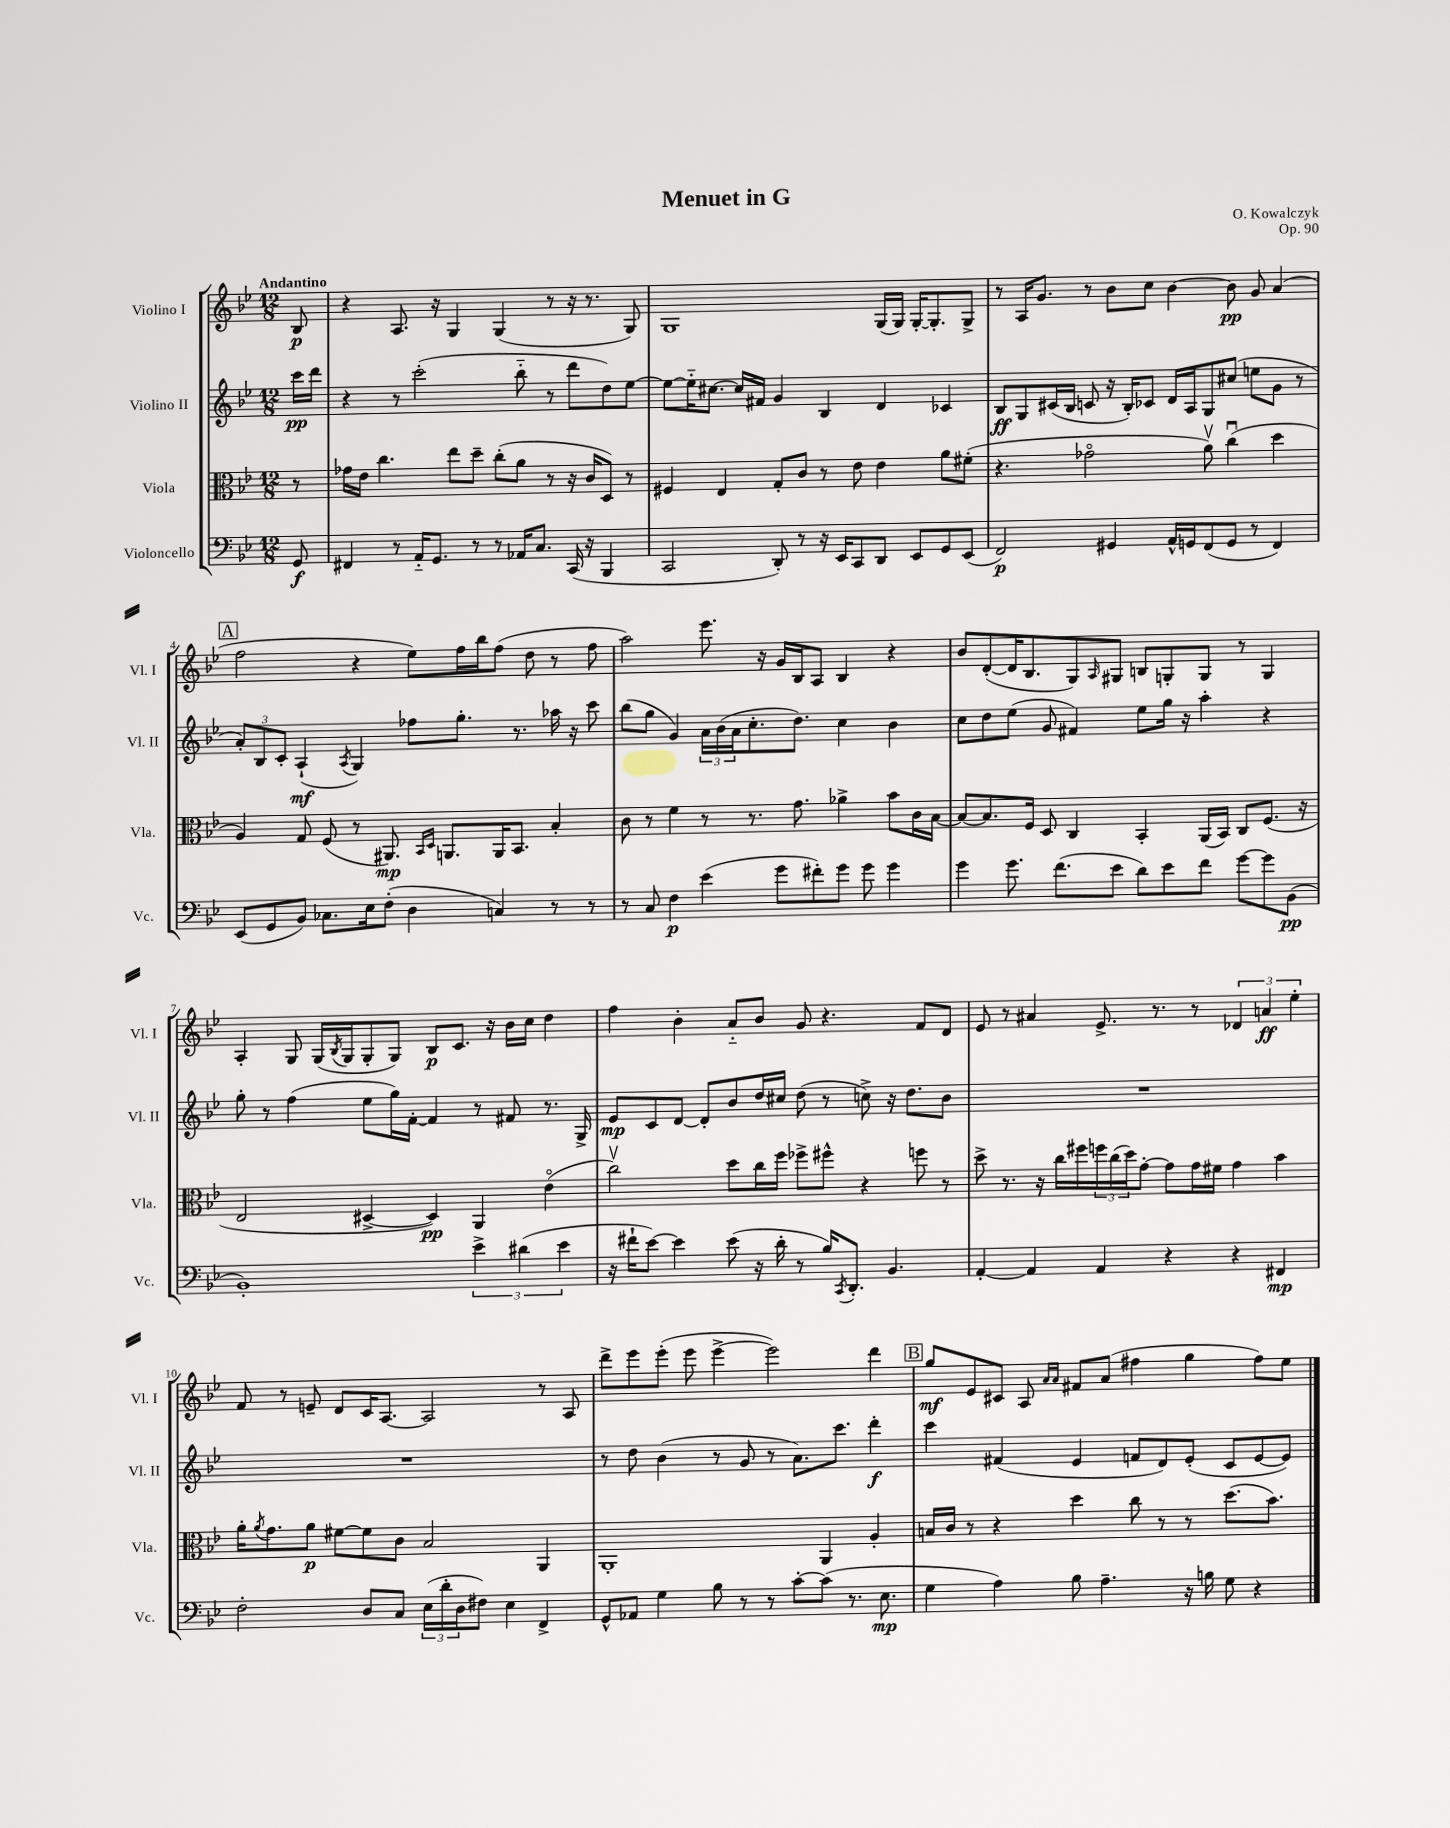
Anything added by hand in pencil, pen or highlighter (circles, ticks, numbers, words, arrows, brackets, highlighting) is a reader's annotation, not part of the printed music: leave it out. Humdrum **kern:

**kern	**dynam	**kern	**dynam	**kern	**dynam	**kern	**dynam
*part4	*part4	*part3	*part3	*part2	*part2	*part1	*part1
*staff4	*staff4	*staff3	*staff3	*staff2	*staff2	*staff1	*staff1
*I"Violoncello	*	*I"Viola	*	*I"Violino II	*	*I"Violino I	*
*I'Vc.	*	*I'Vla.	*	*I'Vl. II	*	*I'Vl. I	*
*clefF4	*	*clefC3	*	*clefG2	*	*clefG2	*
*k[b-e-]	*	*k[b-e-]	*	*k[b-e-]	*	*k[b-e-]	*
*M12/8	*	*M12/8	*	*M12/8	*	*M12/8	*
=	=	=	=	=	=	=	=
!	!	!	!	!	!	!LO:TX:a:B:t=Andantino	!
8GG/	f	8r	.	16ccc\LL	pp	8B-/	p
.	.	.	.	16ddd\JJ	.	.	.
=1	=1	=1	=1	=1	=1	=1	=1
4FF#X/	.	16g-X\LL	.	4r	.	4r	.
.	.	16e-\JJ	.	.	.	.	.
.	.	4.cc\	.	.	.	.	.
8r	.	.	.	8r	.	8.A/	.
16AA/KL	.	.	.	(2ccc'\	.	.	.
8.GG/J	.	.	.	.	.	16r	.
.	.	8ee-\L	.	.	.	4G/	.
8r	.	8dd~\J	.	.	.	.	.
8r	.	(8cc'\L	.	.	.	(4G/	.
16AA-X/KL	.	8a\J	.	8bb-\	.	.	.
8.C/J	.	.	.	.	.	.	.
.	.	8r	.	8r	.	8r	.
(16CC/	.	16r	.	8ddd\L	.	16r	.
16r	.	16c/KL	.	.	.	8.r	.
4BBB-/	.	8D/J)	.	8dd\)	.	.	.
.	.	8r	.	[8ee-\J	.	8G/)	.
=2	=2	=2	=2	=2	=2	=2	=2
2CC/	.	4F#X/	.	8ee-\L_	.	1G	.
.	.	.	.	16ee-\K]	.	.	.
.	.	.	.	[8.cc#X\J	.	.	.
.	.	4E-/	.	.	.	.	.
.	.	.	.	16cc#/LL]	.	.	.
.	.	.	.	16f#X/JJ	.	.	.
8DD'/)	.	8G'/L	.	4g/	.	.	.
8r	.	8c/J	.	.	.	.	.
16r	.	8r	.	4B-/	.	.	.
16EE-/KL	.	.	.	.	.	.	.
8CC/	.	8e-\	.	.	.	.	.
8DD/J	.	4e-\	.	4d/	.	(16G/LL	.
.	.	.	.	.	.	16G/JJ)	.
8EE-/L	.	.	.	.	.	[16G'/KL	.
.	.	.	.	.	.	8.G'/]	.
8GG/	.	8a\L	.	4c-X/	.	.	.
(8EE-/J	.	(8f#X'\J	.	.	.	8G^/J	.
=3	=3	=3	=3	=3	=3	=3	=3
2FF/)	p	4.r	.	8B-/L	ff	8r	.
.	.	.	.	8G/	.	16A/KL	.
.	.	.	.	.	.	8.g/J	.
.	.	.	.	(16c#X/L	.	.	.
.	.	.	.	16B-/JJ	.	.	.
.	.	2g-X\	.	8cn/	.	8r	.
4GG#X/	.	.	.	16r	.	8b-\L	.
.	.	.	.	16B-'/KL)	.	.	.
.	.	.	.	8c-X/J	.	8cc\J	.
16AA^^/LL	.	.	.	16d/LL	.	[4b-\	.
16GGn/J	.	.	.	16A/J	.	.	.
(8FF/	.	8av\)	.	8G/	.	.	.
8GG/J	.	(4ccu\	.	(8cc#X/J	.	8b-\]	pp
8r	.	.	.	8een\L	.	8g/	.
4FF/)	.	4dd\	.	8g\J	.	(4a/	.
.	.	.	.	8r	.	.	.
!!LO:LB:g=z
!!LO:REH:place=s1:t=A
=4	=4	=4	=4	=4	=4	=4	=4
(8EE-/L	.	4A/)	.	12a'/L)	.	2ff\	.
.	.	.	.	12B-/	.	.	.
8GG/	.	.	.	.	.	.	.
.	.	.	.	12c'/J	.	.	.
8BB-/J)	.	8G/	.	(4A`/	mf	.	.
8.C-X\L	.	(8F/	.	.	.	.	.
.	.	.	.	8qA/	.	.	.
.	.	8r	.	4G/)	.	4r	.
16E-\k	.	.	.	.	.	.	.
(8F'\J	.	8.AA#X/)	mp	.	.	.	.
4D\	.	.	.	8ff-X\L	.	8ee-\L)	.
.	.	16qqBB-/LL	.	.	.	.	.
.	.	16qqD/JJ	.	.	.	.	.
.	.	8.AAn/L	.	.	.	.	.
.	.	.	.	8.gg'\J	.	16ff\L	.
.	.	.	.	.	.	16bb-\J	.
4Cn/)	.	16AA/K	.	.	.	(8ff\J	.
.	.	8.BB-/J	.	8.r	.	.	.
.	.	.	.	.	.	8dd\	.
8r	.	4B-'/	.	16aa-X\	.	8r	.
.	.	.	.	16r	.	.	.
8r	.	.	.	8ccc\	.	8ff\	.
=5	=5	=5	=5	=5	=5	=5	=5
8r	.	8c\	.	(8bb-\L	.	2aa\)	.
8C/	.	8r	.	8gg\J	.	.	.
4F\	p	4f\	.	4g/)	.	.	.
(4e-\	.	8r	.	24a\LL	.	8.eee-\	.
.	.	.	.	(24b-\	.	.	.
.	.	.	.	24a\J	.	.	.
.	.	8.r	.	8.cc'\	.	.	.
.	.	.	.	.	.	16r	.
8g\L	.	.	.	.	.	16g/LL	.
.	.	8.g\	.	8.dd\J)	.	16B-/J	.
8f#X'\)	.	.	.	.	.	8A/J	.
8g\J	.	4a-X^\	.	4cc\	.	4B-/	.
8g\	.	.	.	.	.	.	.
4g\	.	8b-\L	.	4b-\	.	4r	.
.	.	16c\L	.	.	.	.	.
.	.	[16B-\JJ	.	.	.	.	.
=6	=6	=6	=6	=6	=6	=6	=6
4g\	.	8B-/L_	.	8cc\L	.	8b-/L	.
.	.	8.B-/]	.	8dd\	.	([8d'/	.
8.g\	.	.	.	(8ee-\J	.	16d/K]	.
.	.	16F/Jk	.	.	.	8.B-/	.
.	.	8D/	.	8g/	.	.	.
(8.f\L	.	.	.	.	.	.	.
.	.	4C/	.	4f#X/)	.	8G/)	.
.	.	.	.	.	.	16qqA/	.
8e-\J	.	.	.	.	.	8G#X/J	.
8d\L)	.	4BB-'/	.	8ee-\L	.	8Bn/L	.
8e-\	.	.	.	16gg\Jk	.	8Gn'/	.
.	.	.	.	16r	.	.	.
8f\J	.	(16AA/LL	.	4aa'\	.	8G/J	.
.	.	16BB-/JJ)	.	.	.	.	.
[8g\L	.	8C/L	.	.	.	8r	.
8g\]	.	(8.F/J	.	4r	.	4G/	.
(8BB-\J	pp	.	.	.	.	.	.
.	.	16r	.	.	.	.	.
!!LO:LB:g=z
=7	=7	=7	=7	=7	=7	=7	=7
1BB-')	.	2E-/	.	8gg'\	.	4A'/	.
.	.	.	.	8r	.	.	.
.	.	.	.	(4ff\	.	8G/	.
.	.	.	.	.	.	(16G/LL	.
.	.	.	.	.	.	8qB-/	.
.	.	.	.	.	.	16G/J	.
.	.	[4D#X^/	.	8ee-\L	.	8G'/	.
.	.	.	.	16gg\L)	.	8G/J)	.
.	.	.	.	[16f'\JJ	.	.	.
.	.	4D#/])	pp	4f/]	.	8B-/L	p
.	.	.	.	.	.	8.c/J	.
6e-^\	.	4AA/	.	8r	.	.	.
.	.	.	.	.	.	16r	.
.	.	.	.	8f#X/	.	16b-\LL	.
(6d#X\	.	.	.	.	.	.	.
.	.	.	.	.	.	16cc\JJ	.
.	.	(4e-\	.	8.r	.	4dd\	.
6e-\	.	.	.	.	.	.	.
.	.	.	.	16G^/	.	.	.
=8	=8	=8	=8	=8	=8	=8	=8
16r	.	2ccv\)	.	8e-/L	mp	4ff\	.
16f#X`\KL	.	.	.	.	.	.	.
[8e-\J)	.	.	.	8c/	.	.	.
4e-\]	.	.	.	[8d/J	.	4b-'\	.
.	.	.	.	8d'/L]	.	.	.
(8e-\	.	8dd\L	.	8b-/	.	8a/L	.
16r	.	16cc\L	.	16dd/L	.	8b-/J	.
16d'\	.	16ff\JJ	.	16cc#X/JJ	.	.	.
8r	.	8ff-X^\L	.	(8dd\	.	8g/	.
16B-/KL)	.	8ff#X^^\J	.	8r	.	4.r	.
8qCC/	.	.	.	.	.	.	.
8.DD'/J	.	.	.	.	.	.	.
.	.	4r	.	8ccn^\)	.	.	.
4.BB-/	.	.	.	16r	.	.	.
.	.	.	.	8.dd\L	.	.	.
.	.	8ffn\	.	.	.	8f/L	.
.	.	8r	.	8b-\J	.	8d/J	.
=9	=9	=9	=9	=9	=9	=9	=9
[4AA'/	.	8dd^\	.	1.r	.	8e-/	.
.	.	8.r	.	.	.	8r	.
4AA/]	.	.	.	.	.	4a#X/	.
.	.	16r	.	.	.	.	.
.	.	16cc\LL	.	.	.	.	.
.	.	16ff#X\	.	.	.	.	.
4AA/	.	24ffn\	.	.	.	8.e-^/	.
.	.	(24cc\	.	.	.	.	.
.	.	24dd\J)	.	.	.	.	.
.	.	[8g'\J	.	.	.	.	.
.	.	.	.	.	.	8.r	.
4r	.	8g\L]	.	.	.	.	.
.	.	16g\L	.	.	.	8r	.
.	.	16f#X\JJ	.	.	.	.	.
4r	.	4g\	.	.	.	6d-X/	.
.	.	.	.	.	.	6an/	ff
4FF#X/	mp	4b-\	.	.	.	.	.
.	.	.	.	.	.	6ee-'\	.
!!LO:LB:g=z
=10	=10	=10	=10	=10	=10	=10	=10
2F'\	.	16a'\KL	.	1.r	.	8f/	.
.	.	8qa/	.	.	.	.	.
.	.	8.g\	.	.	.	.	.
.	.	.	.	.	.	8r	.
.	.	8a\J	p	.	.	8en~/	.
.	.	[8f#X\L	.	.	.	8d/L	.
8D/L	.	8f#\]	.	.	.	16c/K	.
.	.	.	.	.	.	[8.A/J	.
8C/J	.	8c\J	.	.	.	.	.
(24E-\LL	.	2B-/	.	.	.	2A/]	.
24d'\	.	.	.	.	.	.	.
24D\J	.	.	.	.	.	.	.
8F#X\J)	.	.	.	.	.	.	.
4E-\	.	.	.	.	.	.	.
4FF^/	.	4AA/	.	.	.	8r	.
.	.	.	.	.	.	8A/	.
=11	=11	=11	=11	=11	=11	=11	=11
8GG^^/L	.	1AA'	.	8r	.	8ddd^\L	.
8AA-X/J	.	.	.	8dd\	.	8eee-\	.
4G\	.	.	.	(4b-\	.	(8eee-'\J	.
.	.	.	.	.	.	8eee-\	.
8B-\	.	.	.	8r	.	[4eee-^\	.
8r	.	.	.	8g/	.	.	.
8r	.	.	.	8r	.	2eee-\])	.
[8c'\L	.	.	.	8.a\L)	.	.	.
(8c\J]	.	4AA/	.	.	.	.	.
.	.	.	.	8.ccc\J	.	.	.
8.r	.	.	.	.	.	.	.
.	.	4A'/	.	4ddd'\	f	4ddd\	.
8.E-\	mp	.	.	.	.	.	.
!!LO:REH:place=s1:t=B
=12	=12	=12	=12	=12	=12	=12	=12
4G\	.	16Bn/LL	.	4ccc\	.	8gg/L	mf
.	.	16c/JJ	.	.	.	.	.
.	.	8r	.	.	.	8e-/	.
4A\)	.	4r	.	(4f#X/	.	8c#X/J	.
.	.	.	.	.	.	8A/	.
.	.	.	.	.	.	16qqa/LL	.
.	.	.	.	.	.	16qqa/JJ	.
8B-\	.	4dd\	.	4e-/	.	8f#X/L	.
4.A~\	.	.	.	.	.	(8a/J	.
.	.	8cc\	.	8fn/L	.	4ff#X\	.
.	.	8r	.	8d/)	.	.	.
16r	.	8r	.	(8e-'/J	.	4gg\	.
16Bn\	.	.	.	.	.	.	.
8G\	.	(8.dd\L	.	8c/L	.	.	.
4r	.	.	.	[8e-/	.	8ff#\L)	.
.	.	8.b-\J)	.	.	.	.	.
.	.	.	.	8e-/J])	.	8ee-\J	.
==	==	==	==	==	==	==	==
*-	*-	*-	*-	*-	*-	*-	*-
